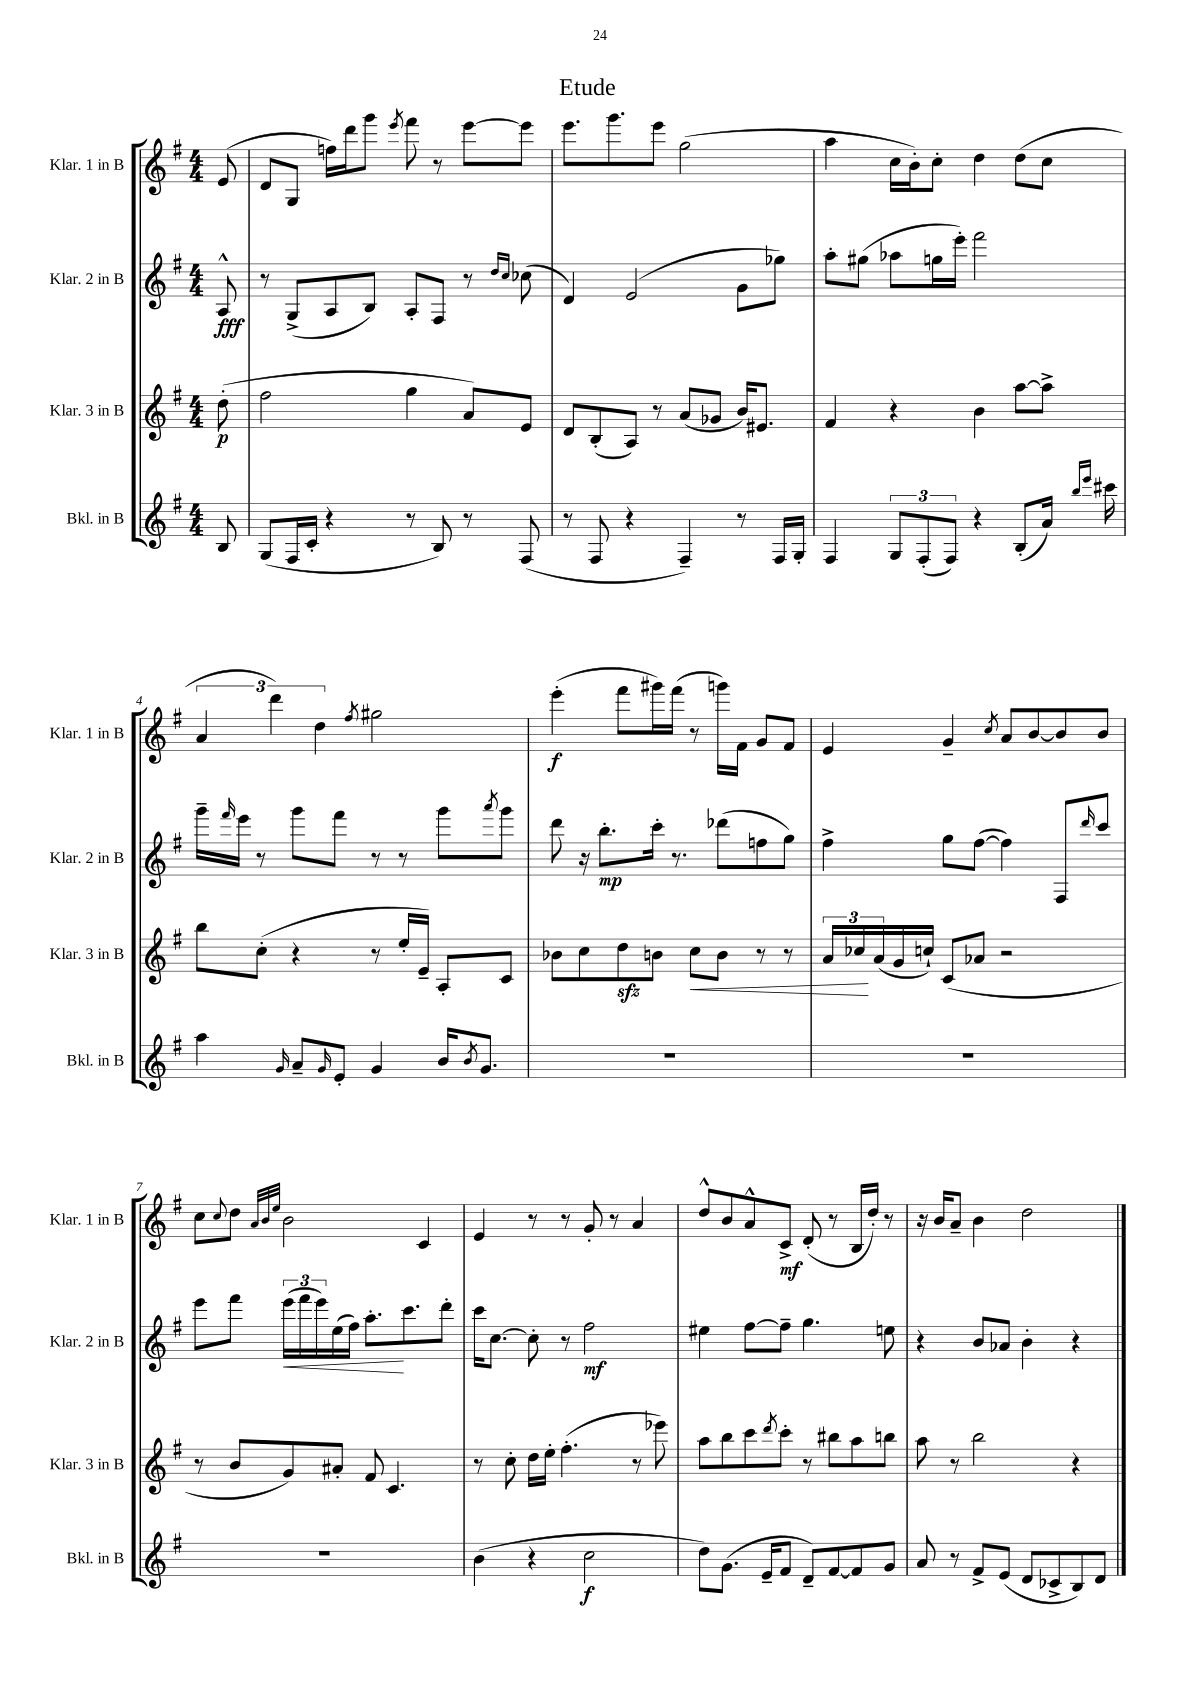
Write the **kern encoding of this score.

**kern	**dynam	**kern	**dynam	**kern	**dynam	**kern	**dynam
*part4	*part4	*part3	*part3	*part2	*part2	*part1	*part1
*staff4	*staff4	*staff3	*staff3	*staff2	*staff2	*staff1	*staff1
*I"Bkl. in B	*	*I"Klar. 3 in B	*	*I"Klar. 2 in B	*	*I"Klar. 1 in B	*
*I'Bkl. in B	*	*I'Klar. 3 in B	*	*I'Klar. 2 in B	*	*I'Klar. 1 in B	*
*clefG2	*	*clefG2	*	*clefG2	*	*clefG2	*
*k[f#]	*	*k[f#]	*	*k[f#]	*	*k[f#]	*
*M4/4	*	*M4/4	*	*M4/4	*	*M4/4	*
=	=	=	=	=	=	=	=
8B/	.	(8dd'\	p	8A^^/	fff	(8e/	.
=1	=1	=1	=1	=1	=1	=1	=1
(8G/L	.	2ff#\	.	8r	.	8d/L	.
16F#/L	.	.	.	(8G^/L	.	8G/J	.
16c'/JJ	.	.	.	.	.	.	.
4r	.	.	.	8A/	.	16ffn\LL)	.
.	.	.	.	.	.	16ddd\J	.
.	.	.	.	8B/J)	.	8ggg\J	.
.	.	.	.	.	.	8qeee/	.
8r	.	4gg\	.	8A'/L	.	8fff#\	.
8B/)	.	.	.	8F#/J	.	8r	.
8r	.	8a/L)	.	8r	.	[8eee\L	.
.	.	.	.	16qqdd/LL	.	.	.
.	.	.	.	16qqcc/JJ	.	.	.
(8F#/	.	8e/J	.	(8cc-X\	.	8eee\J]	.
=2	=2	=2	=2	=2	=2	=2	=2
8r	.	8d/L	.	4d/)	.	8.eee\L	.
8F#/	.	(8B'/	.	.	.	.	.
.	.	.	.	.	.	8.ggg\	.
4r	.	8A/J)	.	(2e/	.	.	.
.	.	8r	.	.	.	8eee\J	.
4F#~/)	.	(8a/L	.	.	.	(2gg\	.
.	.	8g-X/J	.	.	.	.	.
8r	.	16b/KL)	.	8g\L	.	.	.
.	.	8.e#X/J	.	.	.	.	.
16F#/LL	.	.	.	8gg-X\J)	.	.	.
16G'/JJ	.	.	.	.	.	.	.
=3	=3	=3	=3	=3	=3	=3	=3
4F#/	.	4f#/	.	8aa'\L	.	4aa\	.
.	.	.	.	(8gg#X\J	.	.	.
12G/L	.	4r	.	8aa-X\L	.	16cc\LL	.
.	.	.	.	.	.	16b'\J)	.
(12F#'/	.	.	.	.	.	.	.
.	.	.	.	16ggn\L	.	8cc'\J	.
12F#/J)	.	.	.	.	.	.	.
.	.	.	.	16eee'\JJ)	.	.	.
4r	.	4b\	.	2fff#\	.	4dd\	.
(8B'/L	.	[8aa\L	.	.	.	(8dd\L	.
16a/Jk)	.	8aa^\J]	.	.	.	8cc\J	.
16qqbb/LL	.	.	.	.	.	.	.
16qqeee/JJ	.	.	.	.	.	.	.
16ccc#X\	.	.	.	.	.	.	.
!!LO:LB:g=z
=4	=4	=4	=4	=4	=4	=4	=4
4aa\	.	8bb\L	.	16ggg~\LL	.	6a/	.
.	.	.	.	16qqfff#/	.	.	.
.	.	.	.	16eee\JJ	.	.	.
.	.	(8cc'\J	.	8r	.	.	.
.	.	.	.	.	.	6ddd\)	.
16qqg/	.	.	.	.	.	.	.
8a~/L	.	4r	.	8ggg\L	.	.	.
.	.	.	.	.	.	6dd\	.
16qqg/	.	.	.	.	.	.	.
8e'/J	.	.	.	8fff#\J	.	.	.
.	.	.	.	.	.	8qff#/	.
4g/	.	8r	.	8r	.	2gg#X\	.
.	.	16ee'/LL	.	8r	.	.	.
.	.	16e~/JJ)	.	.	.	.	.
16b/KL	.	8A'/L	.	8ggg\L	.	.	.
8qb/	.	.	.	.	.	.	.
8.g/J	.	.	.	.	.	.	.
.	.	.	.	8qaaa/	.	.	.
.	.	8c/J	.	8ggg\J	.	.	.
=5	=5	=5	=5	=5	=5	=5	=5
1r	.	8b-X\L	.	8ddd\	.	(4eee'\	f
.	.	8cc\	.	16r	.	.	.
.	.	.	.	8.bb'\L	mp	.	.
.	.	8ddzz\	.	.	.	8fff#\L	.
.	.	8bn\J	.	16ccc'\Jk	.	16ggg#X\L)	.
.	.	.	.	8.r	.	(16fff#\JJ	.
!	!	!	!LO:HP:b	!	!	!	!
.	.	8cc\L	<	.	.	8r	.
.	.	8b\J	.	(8ddd-X\L	.	16gggn\LL)	.
.	.	.	.	.	.	16f#\JJ	.
.	.	8r	.	8ffn\	.	8g/L	.
.	.	8r	.	8gg\J)	.	8f#/J	.
=6	=6	=6	=6	=6	=6	=6	=6
1r	.	24a/LL	.	4ff#^\	.	4e/	.
.	.	24cc-X/	.	.	.	.	.
.	.	(24a/	[	.	.	.	.
.	.	16g/	.	.	.	.	.
.	.	16ccn`/JJ)	.	.	.	.	.
.	.	(8c/L	.	8gg\L	.	4g~/	.
.	.	8a-X/J	.	([8ff#\J	.	.	.
.	.	.	.	.	.	8qcc/	.
.	.	2r	.	4ff#\])	.	8a/L	.
.	.	.	.	.	.	[8b/	.
.	.	.	.	8F#/L	.	8b/]	.
.	.	.	.	16qqddd/	.	.	.
.	.	.	.	8ccc/J	.	8b/J	.
!!LO:LB:g=z
=7	=7	=7	=7	=7	=7	=7	=7
1r	.	8r	.	8eee\L	.	8cc\L	.
.	.	.	.	.	.	8qqcc/	.
.	.	8b/L	.	8fff#\J	.	8dd\J	.
.	.	.	.	.	.	32qqa/LLL	.
.	.	.	.	.	.	32qqb/	.
.	.	.	.	.	.	32qqee/JJJ	.
!	!	!	!	!	!LO:HP:b	!	!
.	.	8g/)	.	(24eee\LL	<	2b\	.
.	.	.	.	24fff#\	.	.	.
.	.	.	.	24eee\)	.	.	.
.	.	8a#X'/J	.	(16ee\	.	.	.
.	.	.	.	16ff#\JJ)	.	.	.
.	.	8f#/	.	8.aa'\L	.	.	.
.	.	4.c/	.	.	.	.	.
.	.	.	.	8.ccc\	[	.	.
.	.	.	.	.	.	4c/	.
.	.	.	.	8ddd'\J	.	.	.
=8	=8	=8	=8	=8	=8	=8	=8
(4b\	.	8r	.	16ccc\KL	.	4e/	.
.	.	.	.	[8.cc\J	.	.	.
.	.	8cc'\	.	.	.	.	.
4r	.	16dd\LL	.	8cc'\]	.	8r	.
.	.	16ee'\JJ	.	.	.	.	.
.	.	(4.ff#'\	.	8r	.	8r	.
2cc\	f	.	.	2ff#\	mf	8g'/	.
.	.	.	.	.	.	8r	.
.	.	8r	.	.	.	4a/	.
.	.	8eee-X\)	.	.	.	.	.
=9	=9	=9	=9	=9	=9	=9	=9
8dd\L)	.	8aa\L	.	4ee#X\	.	8dd^^/L	.
(8.g\J	.	8bb\	.	.	.	8b/	.
.	.	8ccc\	.	[8ff#\L	.	8a^^/	.
16e~/KL	.	.	.	.	.	.	.
.	.	8qddd/	.	.	.	.	.
8f#/J	.	8ccc'\J	.	8ff#~\J]	.	8c^/J	mf
8d~/L)	.	8r	.	4.gg\	.	(8d'/	.
[8f#/	.	8bb#X\L	.	.	.	8r	.
8f#/]	.	8aa\	.	.	.	16B/LL	.
.	.	.	.	.	.	16dd'/JJ)	.
8g/J	.	8bbn\J	.	8een\	.	8r	.
=10	=10	=10	=10	=10	=10	=10	=10
8a/	.	8aa\	.	4r	.	16r	.
.	.	.	.	.	.	16b/KL	.
8r	.	8r	.	.	.	8a~/J	.
8f#^/L	.	2bb\	.	8b/L	.	4b\	.
(8e/J	.	.	.	8a-X/J	.	.	.
8d/L	.	.	.	4b'\	.	2dd\	.
8c-X^/	.	.	.	.	.	.	.
8B/)	.	4r	.	4r	.	.	.
8d/J	.	.	.	.	.	.	.
==	==	==	==	==	==	==	==
*-	*-	*-	*-	*-	*-	*-	*-
